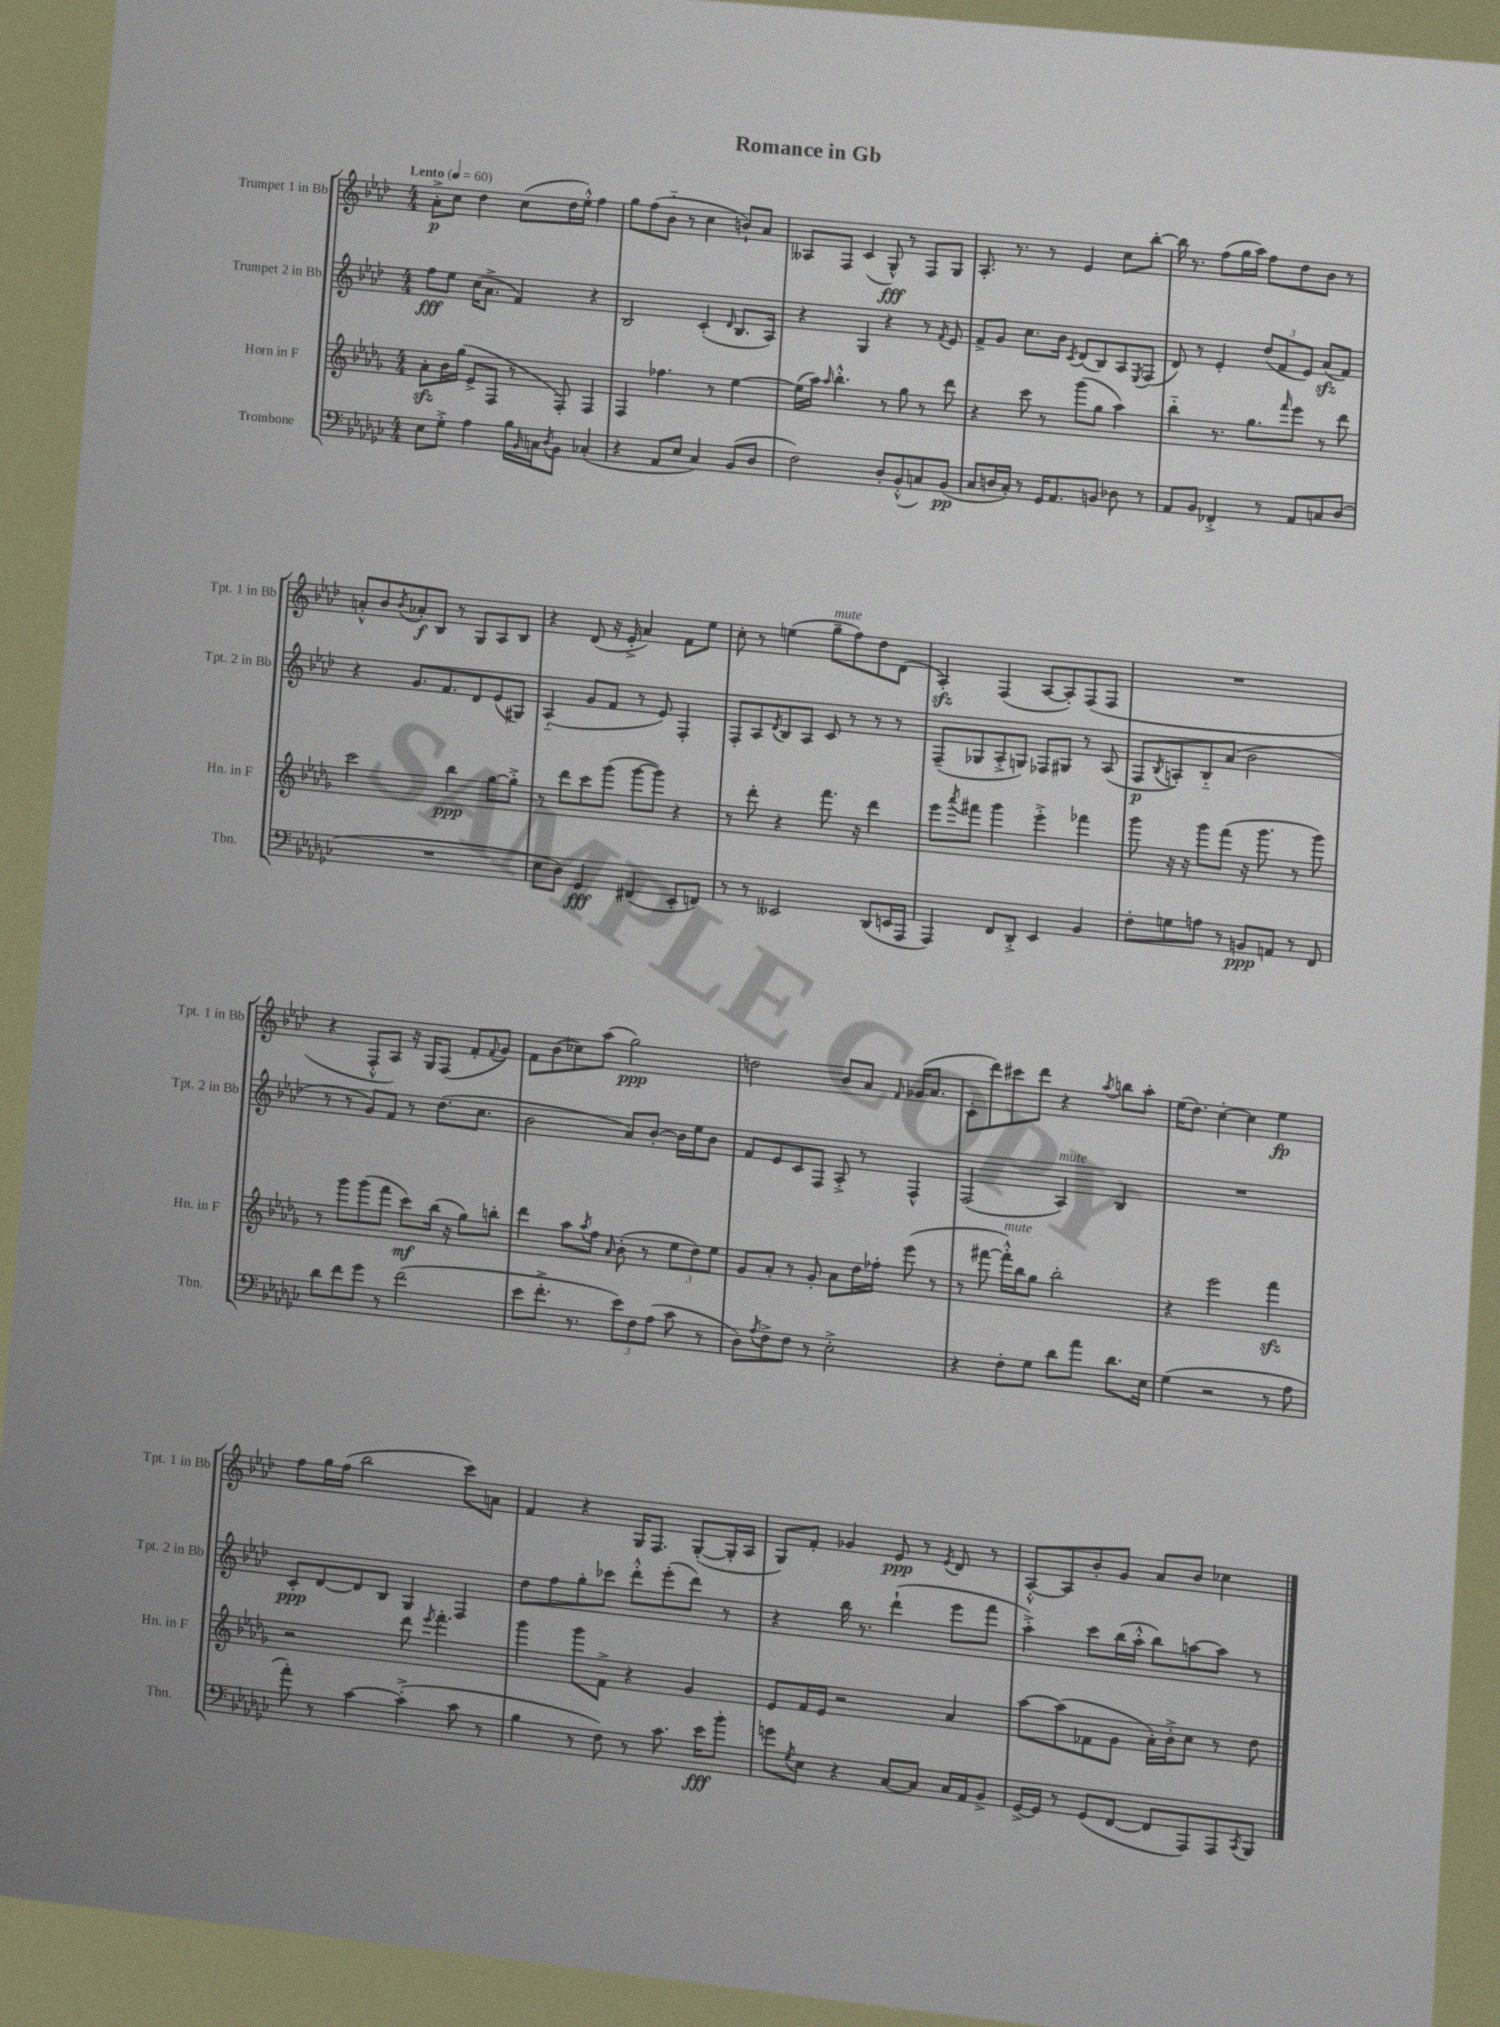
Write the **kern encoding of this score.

**kern	**kern	**kern	**kern
*staff4	*staff3	*staff2	*staff1
*clefF4	*clefG2	*clefG2	*clefG2
*k[b-e-a-d-g-c-]	*k[b-e-a-d-g-]	*k[b-e-a-d-]	*k[b-e-a-d-]
*M4/4	*M4/4	*M4/4	*M4/4
*MM60	*MM60	*MM60	*MM60
8E-\L	8a-'\L	8ff\L	8a-'^\L
8G-'^\J	16b-\L	8ee-\J	8cc\J
.	(16gg-\JJ	.	.
4A-\	8e-^/L	(16cc\LK	4dd-\
.	.	8.a-^\J	.
.	8F/J	.	.
16B-\LL	8r	4f/)	(8cc\L
16qqBB-/	.	.	.
16C\J	.	.	.
8qD-/	.	.	.
8BB-\J	8F'/)	.	16dd-\L
.	.	.	16ee-'^^\JJ)
(4C-'/	4F/	4r	4ff\
=	=	=	=
4r	4F/	2B-/	8gg\L
.	.	.	(8ff\
8AA-/L	4.ff-\	.	8b-'~\J
8E-/J	.	.	8r
4C-/)	.	(4c'/	4cc\
.	8r	.	.
.	.	16qqd-/	.
(8BB-/L	[4ee-\	8.B-/L	8b`/L)
8D-/J	.	.	8a-/J
.	.	16A-/Jk)	.
=	=	=	=
2F\)	(16ee-\]LL	4r	8A--/L
.	16aa-\JJ)	.	.
.	16qqaa-/	.	.
.	4.bb-'^^\	.	8F/J
.	.	4G/	(4c/
8D-'/L	8r	4r	8G^^/)
(8BB-'^^/	8gg-\	.	8r
8C/)	8r	8r	8F/L
.	.	8qf/	.
(8BB-/J	8ddd-\	8e-/	8G/J
=	=	=	=
8C-/L	4r	8f^/L	8.A-'/
16D/L	.	8g/J	.
16C-'/JJ)	.	.	8.r
8r	8ccc\	8.cc\L	.
16GG-/LK	8r	.	8r
8.AA-/	.	16b-\Jk	.
.	.	8qc/	.
.	(8ggg-\L	(8d-/L	4e-/
8BB/J	8gg-\J	8B-/)	.
8D-\	4aa-\)	8A-/	8cc\L
.	.	8qE-/	.
8r	.	(8F/J	[8bb-'\J
=	=	=	=
8AA-/L	4bb-'~\	8d-/)	16bb-\]
.	.	.	8.r
8BB-/J	.	8r	.
4FF-'^/	8.r	4e-'/	(8ff\L
.	.	.	16gg\L
.	8.gg-\L	.	16aa-\JJ)
8r	.	(12dd-/L	8ff\L
.	.	12f/	.
.	16qqfff/	.	.
8AA-/L	8eee-\J	.	8dd-\
.	.	12e-/J)	.
8C/	8r	(8a-/L	8b-\J
(8D-/J	8ddd-\	8f/J)	8r
=	=	=	=
1r	2ccc\	4r	8a'^^/L
.	.	.	8b-/
.	.	.	8qb-/
.	.	8.g/L	8a-'/
.	.	.	8B-/J
.	.	8.f/	.
.	4bb-\	.	8r
.	.	8d-/	8G/L
.	[8gg-\L	(8e-/	8A-/
.	8gg-'^\]J	8G#/J)	8B-/J
=	=	=	=
8E-\L	8r	(4A-'~/	4r
8D-\J)	8ddd-\L	.	.
4GG-/	8ccc\	8g/L	(8d-/
.	(8ggg-\J	8f/J	16r
.	.	.	16e-'^/
(4FF#/	[8ggg-\L	8r	4a-/)
.	8ggg-\]J)	8e-/)	.
8EE-'/L	4r	4F'/	8f\L
8FF/J)	.	.	8ee-\J
=	=	=	=
8r	8r	8F'/L	8cc'\
8r	8ddd-'\	8A-/	8r
.	.	8qd-/	.
2EE--/	4r	8B-/	(4ee\
.	.	8A-/J	.
.	8.fff\	8c/	8gg~\L
.	.	8r	8ff\)
.	16r	.	.
(8DD-/L	4ddd-\	8r	8dd-\
16EE/L	.	8r	(8d-\J
16AAA-/JJ	.	.	.
=	=	=	=
4AAA-/)	8eee-\L	(8F~/L	4A-'/)
.	8qaaa-/	.	.
.	8fff#\J	8G-/	.
8FF/L	4ggg-\	8A-'^/	(4F/
8DD-'^/J	.	8G/J)	.
4EE-/	4eee-'^\	8F-/L	[8A-/L
.	.	8G#/J	8A-'/])
4BB-/	4fff-\	8r	(8F/
.	.	(8A-/	8F/J
=	=	=	=
8F'\L	8ggg-\	8F/L	1r
.	.	8qB-/	.
8G\	16r	8A'/)	.
.	16r	.	.
8A\J	8ggg-\L	8B-'~/	.
8r	(8fff\J	(8a-/J	.
8BB/L	16r	2b-\	.
.	8.ggg-\	.	.
8AA/J	.	.	.
8r	8r	.	.
8FF/	8ggg-\)	.	.
=	=	=	=
8d-\L	8r	8r	4r
8f\	8ggg-\L	8r	.
8g-\J	(8ggg-\	8g/L)	8F'^^/L
8r	8fff\J	8f/J	8A-/J)
(2f\	8ccc\L)	8r	16r
.	.	.	16G/LK
.	(16bb-\Jk	(8.dd-\L	(8F/J
.	16r	.	.
.	8gg-\L)	.	8f'/L
.	.	8.cc\J	.
.	.	.	8qqf/
.	8bb'\J	.	8g/J)
=	=	=	=
8e-\L	4ddd-\	2b-\	8f\L
8.f'^\J	.	.	(8b-\
.	8aa-\L	.	8cc-\)
8.r	.	.	.
.	8qaa-/	.	.
.	8ff\J	.	(8aa-\J
.	16qqa-/	.	.
12e-\L)	(8b-'\	8a-/L)	2gg\)
12F\	.	.	.
.	8r	[8b-'/J	.
(12A-\J	.	.	.
8c-\	12ee-\L	16b-\]LL	.
.	.	16ee-\J	.
.	12dd-\)	.	.
8r	.	8b-\J	.
.	12ee-\J	.	.
=	=	=	=
8D-\L)	8g-/L	8f/L	2dd\
8qA-/	.	.	.
8F^\	8a-'/J	8e-/	.
8F\J	8r	8c/	.
8r	8g-'/	8F/J	.
2E-'^\	8a-\L	8A-'^/	8b-/L
.	16dd-\L	8r	8a-/J
.	16ff-'\JJ	.	.
.	.	.	16qqf/
.	(8eee-\	4F^^/	(16g-/LK
.	.	.	8.a-/J
.	8r	.	.
=	=	=	=
4r	8r	(2F/	8c'\L
.	[8fff#\	.	8ddd-\)
8F'\L	16fff#'^^\]LL)	.	8ccc#\
.	16bb-\J	.	.
8G-\J	8gg-\J	.	8ddd-\J
8d-\L	2bb-'\	4A-/)	4r
8a-\J	.	.	.
.	.	.	8qaa-/
8.d-\L	.	4B-/	8bb\L
.	.	.	8aa-'\J
16E-\Jk	.	.	.
=	=	=	=
(4G-\	4r	1r	(16ee-\LK
.	.	.	8.dd-\J)
2r	2eee-\	.	[4cc'\
.	.	.	4cc\]
8r	4fff\	.	4ee-\
8A-\	.	.	.
=	=	=	=
8a-'\)	2r	8c'/L	8ff\L
8r	.	[8d-/	16gg\L
.	.	.	(16ff\JJ
[4c-\	.	8d-/]	2bb-\
.	.	8B-/J	.
(4c-'^\]	8ddd-\	4G/	.
.	8qeee-/	.	.
.	4.fff'\	.	.
8c-\	.	4F/	8ccc\L)
8r	.	.	8a\J
=	=	=	=
4B-\	4ggg-\	8dd-\L	4f/
.	.	8ff\	.
8r	8ggg-\L	8gg'\	4r
8F\)	8f^\J	8ccc-\J	.
8r	4r	8ddd-'^^\L	16G/LK
.	.	.	8.F/J
8.c-\	.	(8eee-'\	.
.	4g-/	8ddd-\J)	([8G'/L
16e-\LK	.	.	.
8b-'\J	.	8r	16G'/]L
.	.	.	16A-/JJ
=	=	=	=
8g\L	8e-/L	4r	8G/L)
8qG-/	.	.	.
8E-\J	16f/L	.	8f'/J
.	16e-/JJ	.	.
4r	2r	16bb-\	4g-/
.	.	8.r	.
[8C-/L	.	(4ddd-`\	8e-/
8C-/]J	.	.	8r
.	.	.	8qe-/
16C-/LL	4a-/	8eee-\L	8d-/
16AA-/J	.	.	.
8BB-^/J	.	8fff\J	8r
=	=	=	=
[16GG-^/LL	[8aa-\L	4aa-'^\)	[8A-'^^/L
16GG-/]JJ	.	.	.
8r	(8aa-\]	.	8A-/]
(8GG-/L	8f-\	8ccc\L	8b-'/
[8FF/J	8g-\J	(16bb-\L	8g/J
.	.	16aa-'^^\JJ	.
8FF/]L	16a-'\LL)	8bb-\L)	8a-/L
.	16b-'^\J	.	.
8AAA-/)	8cc\J	[8aa\	8b-/J
8AAA-/	8r	8aa\]J	4cc-\
8qCC-/	.	.	.
8BBB-/J	8dd-\	8r	.
==	==	==	==
*-	*-	*-	*-
